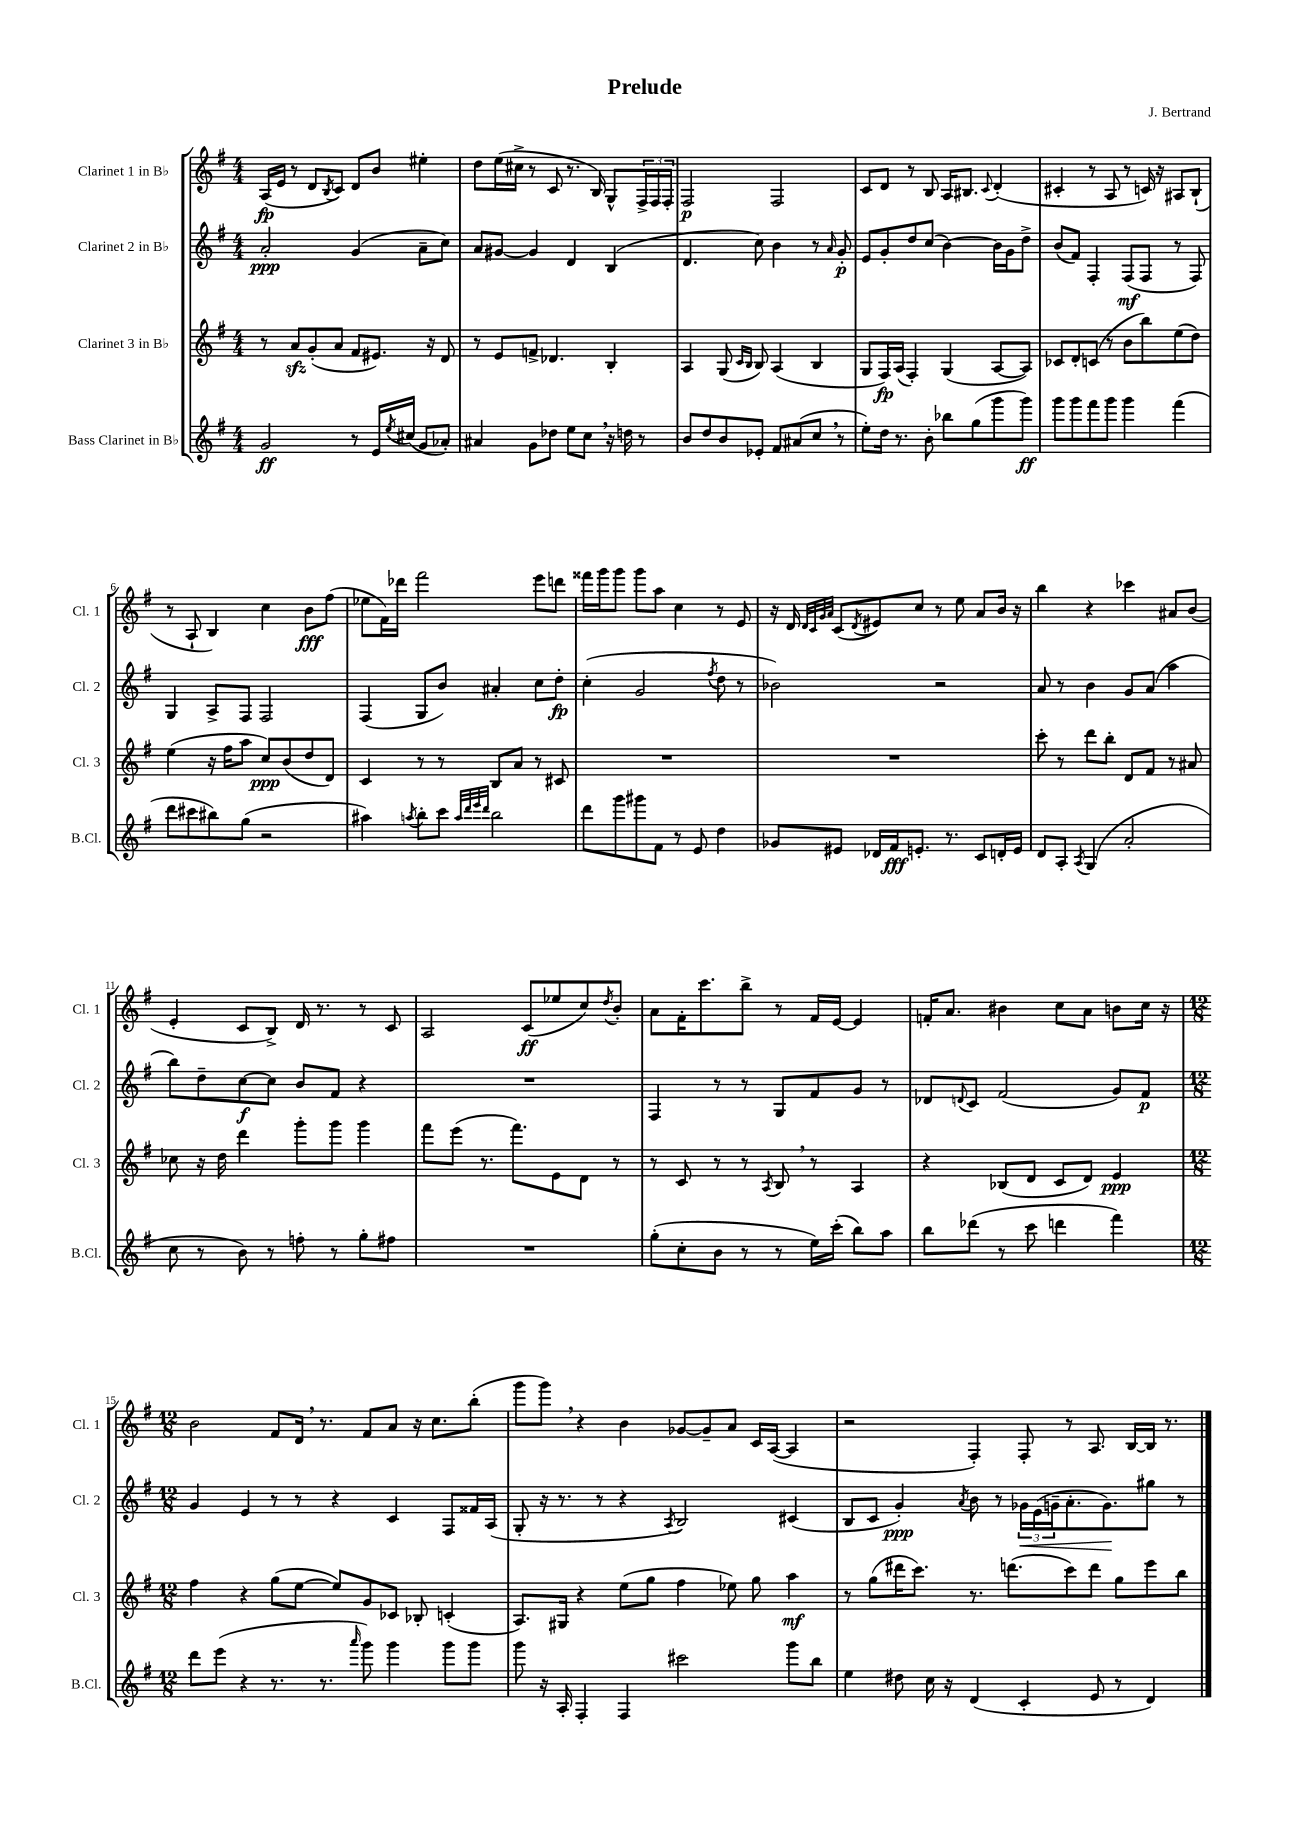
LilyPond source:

\header { title = "Prelude" composer = "J. Bertrand" }
<<
\new StaffGroup <<
\new Staff = "s0" \with { instrumentName = "Clarinet 1 in Bb" shortInstrumentName = "Cl. 1" } {
    \clef treble \key g \major \numericTimeSignature \time 4/4
    a16\fp( e'16 r8 d'8 \acciaccatura { b8 } c'8) d'8 b'8 eis''4-. |
    d''8 e''16( cis''16-> r8 c'8 r8. b16) g8-^ \tuplet 3/2 { fis16-> fis16 fis16-. } |
    fis2\p fis2 |
    c'8 d'8 r8 b8 a16 bis8. \appoggiatura { c'8 } d'4-.( |
    cis'4-. r8 a8 r8 c'16) r16 ais8 b8-!( |
    r8 a8-! b4) c''4 b'8\fff fis''8( |
    ees''8 fis'16) des'''16 fis'''2 e'''8 d'''8 |
    fisis'''16 g'''16 g'''8 g'''8 a''8 c''4 r8 e'8 |
    r16 d'16 \grace { d'32 c'32 g'32 a'32 } c'8( \acciaccatura { d'8 } eis'8) c''8 r8 e''8 a'8 b'16 r16 |
    b''4 r4 ces'''4 ais'8 b'8( |
    e'4-. c'8 b8->) d'16 r8. r8 c'8 |
    a2 c'8\ff( ees''8 c''8) \acciaccatura { d''8 } b'8-. |
    a'8 fis'16-. c'''8. b''8-> r8 fis'16 e'16~ e'4 |
    f'16-. a'8. bis'4 c''8 a'8 b'8 c''16 r16 |
    \numericTimeSignature \time 12/8 b'2 fis'8 d'16 \breathe r8. fis'8 a'8 r16 c''8. b''8-.( |
    g'''8 g'''8) \breathe r4 b'4 ges'8~ ges'8-- a'8 c'16 a16~( a4 |
    r2 fis4-.) fis8-. r8 a8. b16~ b16 r8. \bar "|." |
}
\new Staff = "s1" \with { instrumentName = "Clarinet 2 in Bb" shortInstrumentName = "Cl. 2" } {
    \clef treble \key g \major \numericTimeSignature \time 4/4
    a'2-.\ppp g'4( a'8-- c''8) |
    a'8 gis'8~ gis'4 d'4 b4( |
    d'4. c''8) b'4 r8 \grace { a'16 } g'8-.\p |
    e'8 g'8-. d''8 c''8( b'4~) b'16 g'16 d''8-> |
    b'8( fis'8) fis4-. fis8\mf( fis8 r8 fis8) |
    g4 a8-> fis8 fis2 |
    fis4( g8 b'8) ais'4-. c''8 d''8-.\fp |
    c''4-.( g'2 \acciaccatura { fis''8 } d''8 r8 |
    bes'2) r2 |
    a'8 r8 b'4 g'8 a'8( a''4 |
    b''8) d''8-- c''8~\f c''8 b'8 fis'8 r4 |
    R1 |
    fis4 r8 r8 g8 fis'8 g'8 r8 |
    des'8 \appoggiatura { d'8 } c'8 fis'2( g'8) fis'8\p |
    \numericTimeSignature \time 12/8 g'4 e'4 r8 r8 r4 c'4 fis8 fisis'16 a16( |
    g8-. r16 r8. r8 r4 \acciaccatura { a8 } b2) cis'4( |
    b8 c'8 g'4-.\ppp) \acciaccatura { a'8 } b'8 r8 \tuplet 3/2 { ges'16\< e'16( g'16-- } a'8.-. g'8.\!) gis''8 r8 \bar "|." |
}
\new Staff = "s2" \with { instrumentName = "Clarinet 3 in Bb" shortInstrumentName = "Cl. 3" } {
    \clef treble \key g \major \numericTimeSignature \time 4/4
    r8 a'8\sfz g'8-.( a'8 fis'8 eis'8.) r16 d'8 |
    r8 e'8 f'8-> des'4. b4-. |
    a4 g8( \grace { c'16 b16 } b8) a4( b4 |
    g8 fis16\fp) a16( fis4-.) g4( a8~ a8) |
    ces'8 d'8-. c'8( r8 b'8 b''8) e''8( d''8) |
    e''4( r16 fis''16 a''8 c''8\ppp) b'8( d''8 d'8) |
    c'4 r8 r8 b8 a'8 r8 cis'8 |
    R1 |
    R1 |
    c'''8-. r8 d'''8 b''8-. d'8 fis'8 r8 ais'8 |
    ces''8 r16 d''16 d'''4 g'''8-. g'''8 g'''4 |
    fis'''8 e'''8( r8. fis'''8.) e'8 d'8 r8 |
    r8 c'8 r8 r8 \acciaccatura { a8 } b8 \breathe r8 a4 |
    r4 bes8( d'8 c'8 d'8) e'4\ppp |
    \numericTimeSignature \time 12/8 fis''4 r4 g''8( e''8~ e''8) g'8 ces'8 bes8-. c'4-.( |
    a8.) gis16 r4 e''8( g''8 fis''4 ees''8) g''8 a''4\mf |
    r8 g''8( dis'''16 c'''8.) r8. d'''8.( c'''8) d'''8 g''8 e'''8 b''8 \bar "|." |
}
\new Staff = "s3" \with { instrumentName = "Bass Clarinet in Bb" shortInstrumentName = "B.Cl." } {
    \clef treble \key g \major \numericTimeSignature \time 4/4
    g'2\ff r8 e'16 \acciaccatura { e''8 } cis''16( g'8 aes'8-.) |
    ais'4 g'8 des''8 e''8 c''8 \breathe r16 d''16 r8 |
    b'8 d''8 b'8 ees'8-. fis'8 ais'8( c''8 \breathe r8 |
    e''8-.) d''16 r8. b'8-. bes''8 g''8( g'''8 g'''8\ff) |
    g'''8 g'''8 fis'''8 g'''8 g'''4 fis'''4( |
    d'''8 cis'''8 bis''8) g''8( r2 |
    ais''4) \acciaccatura { a''8 } b''8-. c'''8 \grace { a''32 d'''32 e'''32 d'''32 } b''2 |
    d'''8 g'''8 gis'''8 fis'8 r8 e'8 d''4 |
    ges'8 eis'8 des'16 fis'16\fff e'8.-. r8. c'8 d'16-. e'16 |
    d'8 a8-. \acciaccatura { a8 } g4( a'2-. |
    c''8 r8 b'8) r8 f''8-. r8 g''8-. fis''8 |
    R1 |
    g''8-.( c''8-. b'8 r8 r8 e''16) c'''16-.( b''8) a''8 |
    b''8 des'''8( r8 c'''8 d'''4 fis'''4) |
    \numericTimeSignature \time 12/8 d'''8 e'''8( r4 r8. r8. \grace { a'''16 } g'''8) g'''4 g'''8 g'''8 |
    g'''8 r16 a16-. fis4-. fis4 cis'''2 g'''8 b''8 |
    e''4 dis''8 c''16 r16 d'4( c'4-. e'8 r8 d'4) \bar "|." |
}
>>
>>
